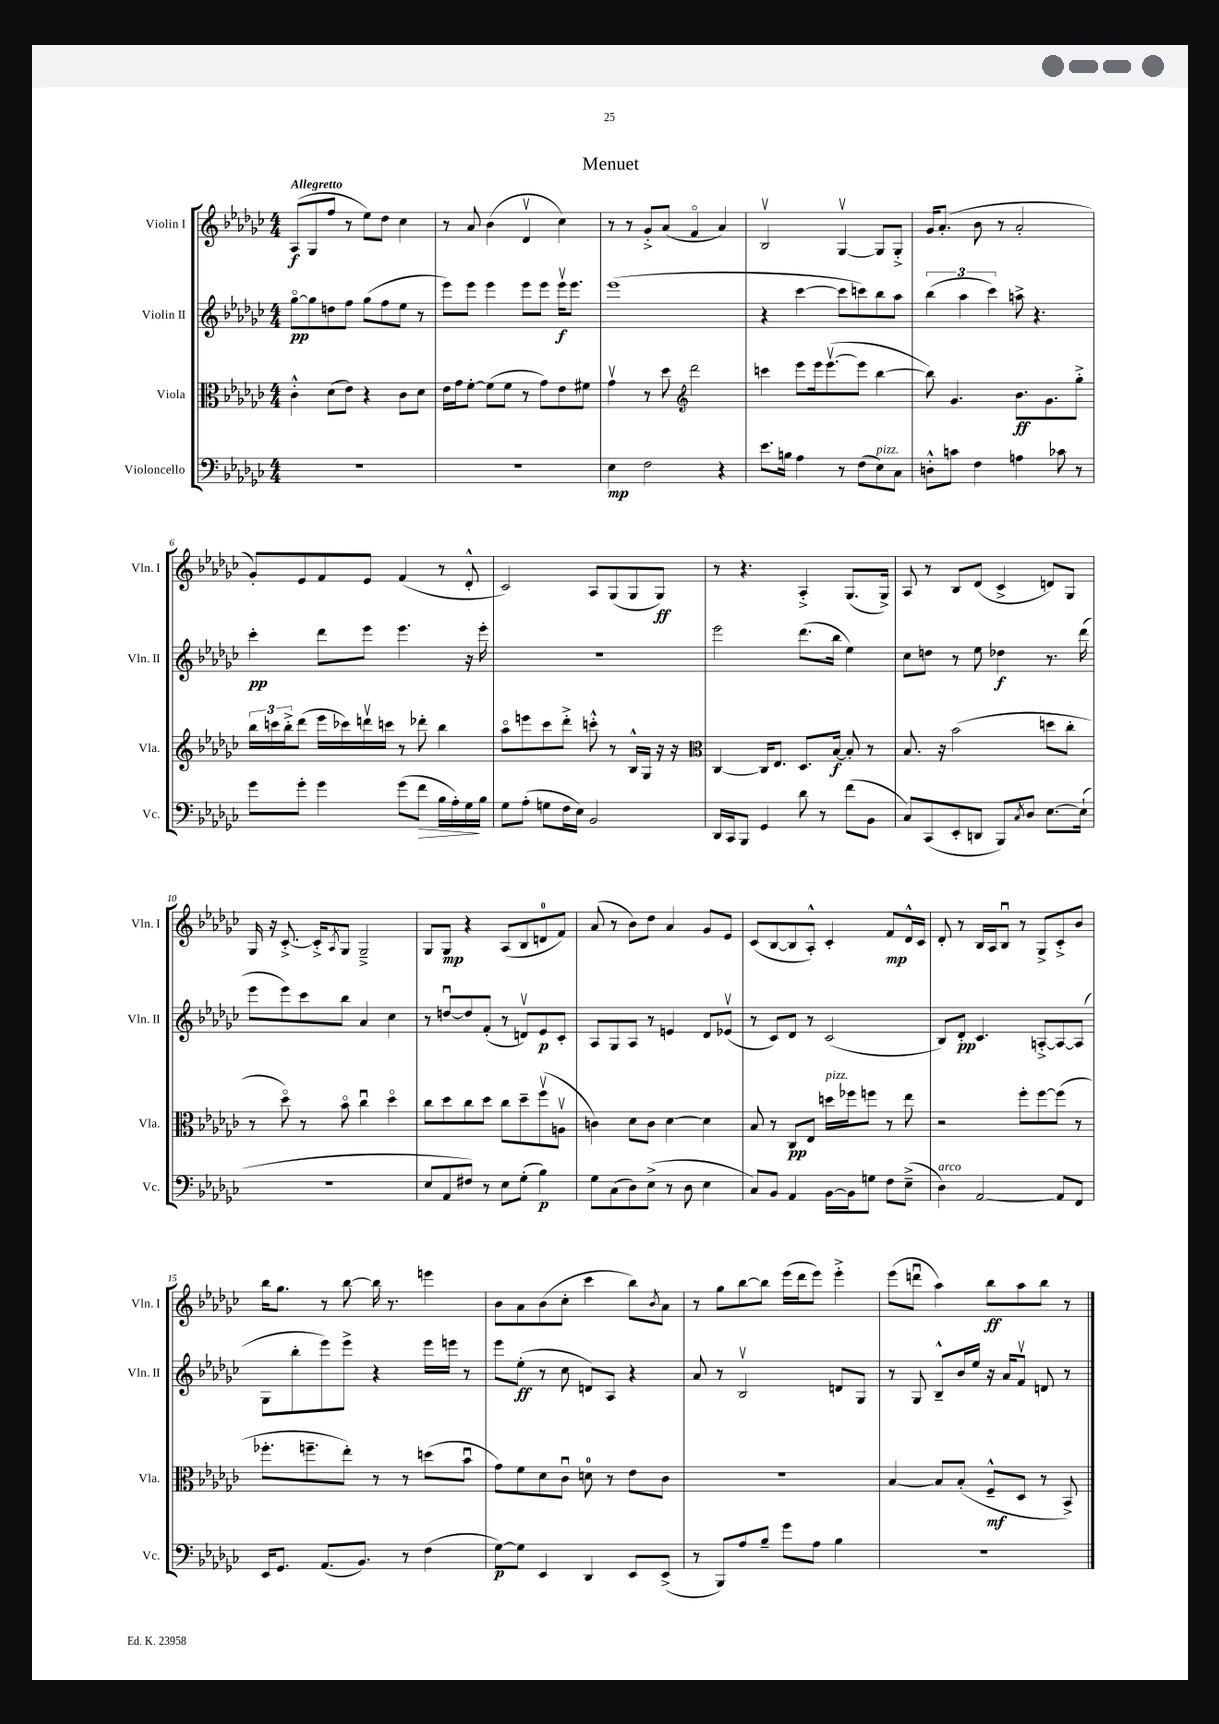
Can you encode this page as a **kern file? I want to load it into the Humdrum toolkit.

**kern	**kern	**kern	**kern
*staff4	*staff3	*staff2	*staff1
*clefF4	*clefC3	*clefG2	*clefG2
*k[b-e-a-d-g-c-]	*k[b-e-a-d-g-c-]	*k[b-e-a-d-g-c-]	*k[b-e-a-d-g-c-]
*M4/4	*M4/4	*M4/4	*M4/4
1r	4c-'^^	[8gg-o	(8A-
.	.	8gg-]	8G-
.	(8d-	8dd	8ff
.	8e-)	8ff	8r
.	4r	(8gg-	8ee-)
.	.	8ff	8dd-
.	8c-	8ee-	4cc-
.	8d-	8r	.
=	=	=	=
1r	16e-	8eee-)	8r
.	16g-	.	.
.	[8f'	8eee-	8a-
.	(8f]	4eee-	(4b-
.	8f	.	.
.	8r	8eee-	4d-v
.	8g-)	8eee-	.
.	8e-	16eee-v	4cc-)
.	.	8.eee-	.
.	8f#	.	.
=	=	=	=
4E-	4g-v	(1eee-	8r
.	.	.	8r
2F	8r	.	8g-'^
.	8dd-	.	(8a-
*	*clefG2	*	*
.	2ddd-	.	4fo
4r	.	.	4a-)
=	=	=	=
8.e-	4ccc	4r	2B-v
16B	.	.	.
4A-	8eee-	[4ccc-	.
.	16eee-	.	.
.	([8.eee-v	.	.
8r	.	8ccc-]	[4G-v
(8F	8eee-]	8ccc)	.
8E-)	[4bb-	8bb-	8G-]
8C-	.	8aa-	8G-'^
=	=	=	=
8D'^^	8bb-])	(6bb-	16g-
.	.	.	(8.a-'
8c	4.g-	.	.
.	.	6aa-	.
4F	.	.	8b-
.	.	6ccc-)	.
.	.	.	8r
4A	8.b-	8aa^	2a-'
.	.	4.r	.
.	8.g-	.	.
8c-	.	.	.
8r	8gg-'^	.	.
=	=	=	=
8g-	24bb-	4ccc-'	8g-')
.	24ccc	.	.
.	24bb-'^	.	.
8g-'	(8ddd-	.	8e-
4g-	16eee-	8ddd-	8f
.	16ccc-)	.	.
.	16dddv	8eee-	8e-
.	16ccc	.	.
(8g-	8r	4.eee-	(4f
8f	8ddd-'	.	.
16B-	4bb-	.	8r
16A-')	.	.	.
16G-	.	16r	8d-'^^
16B-	.	16eee-'	.
=	=	=	=
8G-	8aa-o	1r	2c-)
(8A-'	8eee	.	.
8G	8ccc-	.	.
16F	8ddd-'^	.	.
16E-)	.	.	.
2BB-	8ccc'^^	.	8A-
.	8r	.	(8G-
.	16B-^^	.	8G-
.	16G-	.	.
.	16r	.	8G-)
.	16r	.	.
=	=	=	=
*	*clefC3	*	*
16DD-	[4C-	2eee-	8r
16CC-	.	.	.
8BBB-	.	.	4.r
4GG-	16C-]	.	.
.	8.E-	.	.
8d-	8.D-	(8.ddd-	4A-'^
8r	.	.	.
.	[16B-	16bb-	.
(8f	8B-']	4ee-)	(8.G-
8BB-	8r	.	.
.	.	.	16G-^)
=	=	=	=
8C-)	8.B-	8cc-	8A-
(8CC-	.	8dd	8r
.	16r	.	.
8EE-'	(2b-	8r	8B-
8DD	.	8ee-	(8d-
8BBB-)	.	4dd-	4c-^
8qC-	.	.	.
8D-	.	.	.
[8.E-	8dd	8.r	8d)
.	8cc-'	.	8G-
(16E-`]	.	(16ddd-	.
=	=	=	=
1r	8r	8eee-	16G-
.	.	.	16r
.	8dd-o)	8eee-)	[8.c-'^
.	8r	8ccc-	.
.	.	.	16c-'^]
.	.	.	8qA-
.	8b-o	8bb-	8G-
.	4cc-u	4a-	2G-~^
.	4dd-o	4cc-	.
=	=	=	=
8E-	8cc-	8r	8G-
8AA-	8dd-	[8ddu	8G-
8F#)	8cc-	8dd]	4r
8r	8dd-	(8f'	.
8E-	8cc-	8r	(8A-
(8G-'	8dd-~	8dv)	8B-
4B-)	(8ffv	8e-	8d
.	8Av	8c-'	8f)
=	=	=	=
8G-	4c)	8A-	(8a-
(8C-	.	8G-	8r
8D-)	8d-	8A-	8b-)
(8E-^	8c	8r	8dd-
8r	[4d-	4e	4a-
8D-	.	.	.
4E-	4d-]	8d-	8g-
.	.	(8e-v	8e-
=	=	=	=
8C-)	8B-	8r	(8c-
8BB-	8r	8c-)	[8B-
4AA-	8C-	8d-	8B-]
.	8E-	8r	8A-'^^)
[16BB-	16dd	(2c-	4c-'
16BB-]	16ff-	.	.
8G	8ff	.	.
8F	8r	.	8f
(8E-~^	8ee-	.	16d-^^
.	.	.	16c-
=	=	=	=
4D-)	2r	8B-)	8d-'
.	.	8d-'	8r
[2AA-	.	4.c-	16B-
.	.	.	16A-
.	.	.	8B-u
.	8ff'	.	8r
.	[8ff	[8A'^	8G-^
8AA-]	(8ff]	8A_	8c-'^
8FF	8r	(8A]	8b-
=	=	=	=
16EE-	8.ff-'	8G-	16bb-
8.GG-	.	.	8.gg-
.	.	8bb-'	.
.	8.ff~	.	.
(8.AA-	.	8eee-)	8r
.	8ee-')	8eee-^	[8bb-
8.BB-)	.	.	.
.	8r	4r	16bb-]
.	.	.	8.r
8r	8r	.	.
(4F	(8dd	16eee-	4eee
.	.	16eee	.
.	8b-u	8r	.
=	=	=	=
[8G-)	8g-)	8eee-	8b-
8G-]	8f	(8ee-'	8a-
4EE-	8d-	8r	(8b-
.	8c-u	8cc-	8cc-'
4DD-	8d	8d)	4ccc-
.	8r	8A-	.
8EE-	8e-	4r	8bb-)
.	.	.	8qb-
(8EE-^	8c-	.	8a-
=	=	=	=
8r	1r	8a-	8r
8BBB-)	.	8r	8gg-
8A-	.	2B-v	[8bb-
8B-~	.	.	8bb-]
8g-	.	.	(16eee-
.	.	.	16ddd-
8A-	.	.	8eee-)
4B-	.	8d	4eee-'^
.	.	8G-	.
=	=	=	=
1r	[4B-	8r	(8eee-
.	.	8G-	8dddu
.	8B-]	8B-~^^	4aa-)
.	(8B-'	16b-	.
.	.	16ee-	.
.	8F~^^	16r	8bb-
.	.	16a-	.
.	8D-	8fv	8aa-
.	8r	8d	8bb-
.	8BB-^)	8r	8r
==	==	==	==
*-	*-	*-	*-
